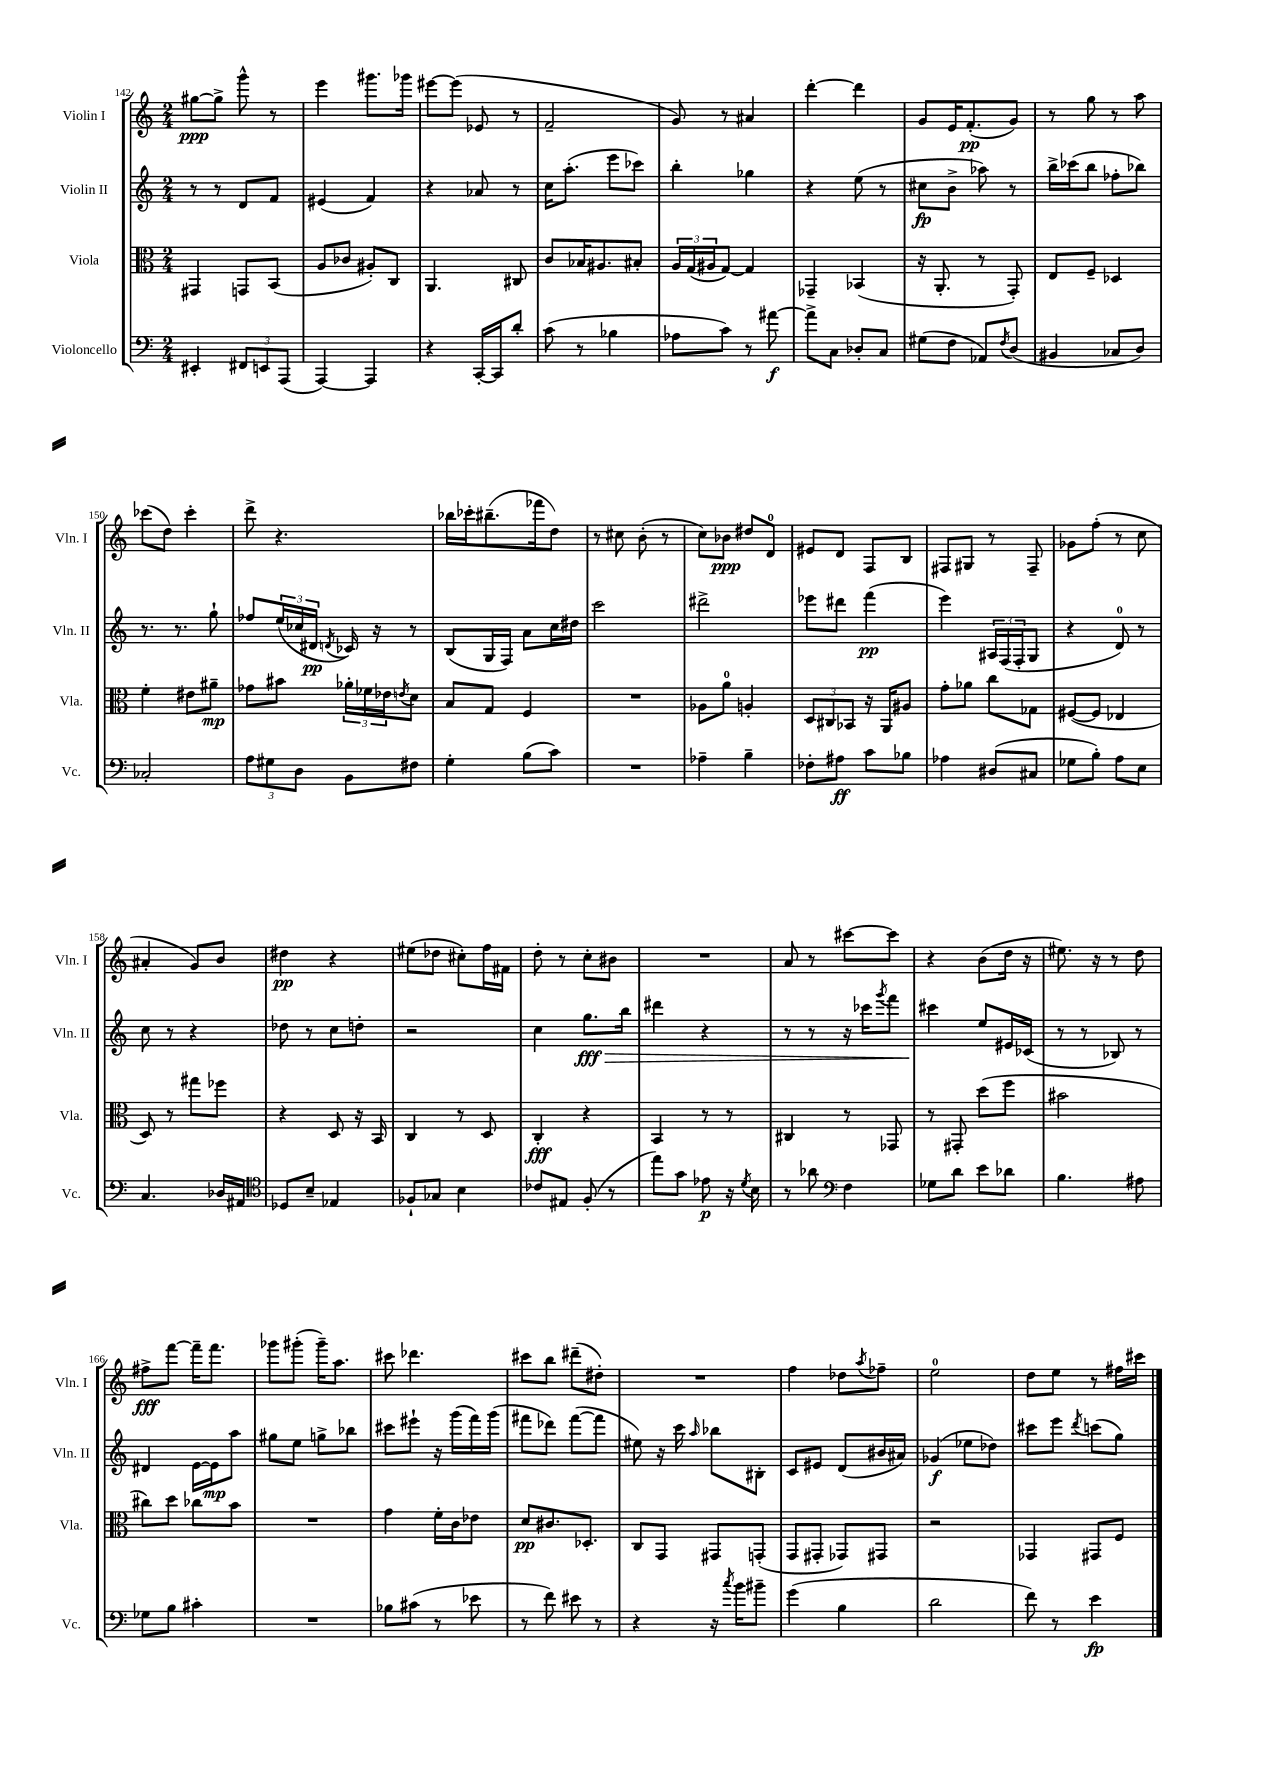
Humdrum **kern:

**kern	**dynam	**kern	**dynam	**kern	**dynam	**kern	**dynam
*part4	*part4	*part3	*part3	*part2	*part2	*part1	*part1
*staff4	*staff4	*staff3	*staff3	*staff2	*staff2	*staff1	*staff1
*I"Violoncello	*	*I"Viola	*	*I"Violin II	*	*I"Violin I	*
*I'Vc.	*	*I'Vla.	*	*I'Vln. II	*	*I'Vln. I	*
*clefF4	*	*clefC3	*	*clefG2	*	*clefG2	*
*k[]	*	*k[]	*	*k[]	*	*k[]	*
*M2/4	*	*M2/4	*	*M2/4	*	*M2/4	*
=142	=142	=142	=142	=142	=142	=142	=142
4EE#X'/	.	4GG#X/	.	8r	.	[8gg#X\L	ppp
.	.	.	.	8r	.	8gg#^\J]	.
12FF#X/L	.	8GGn/L	.	8d/L	.	8ggg^^\	.
12EEn/	.	.	.	.	.	.	.
.	.	(8BB/J	.	8f/J	.	8r	.
(12AAA/J	.	.	.	.	.	.	.
=143	=143	=143	=143	=143	=143	=143	=143
[4AAA/)	.	8A/L	.	(4e#X/	.	4eee\	.
.	.	8c-X/J	.	.	.	.	.
4AAA/]	.	8A#X'/L)	.	4f/)	.	8.ggg#X\L	.
.	.	8C/J	.	.	.	.	.
.	.	.	.	.	.	16ggg-X\Jk	.
=144	=144	=144	=144	=144	=144	=144	=144
4r	.	4.AA/	.	4r	.	[8eee#X\L	.
.	.	.	.	.	.	(8eee#\J]	.
[16CC'/LL	.	.	.	8a-X/	.	8e-X/	.
16CC/J]	.	.	.	.	.	.	.
8d'/J	.	8C#X/	.	8r	.	8r	.
=145	=145	=145	=145	=145	=145	=145	=145
(8c\	.	8c/L	.	16cc\KL	.	2f~/	.
.	.	.	.	(8.aa'\J	.	.	.
8r	.	16B-X/K	.	.	.	.	.
.	.	8.A#X/	.	.	.	.	.
4B-X\	.	.	.	8eee\L	.	.	.
.	.	8B#X'/J	.	8ccc-X\J)	.	.	.
=146	=146	=146	=146	=146	=146	=146	=146
8A-X\L	.	24A/LL	.	4bb'\	.	8g/)	.
.	.	(24G/	.	.	.	.	.
.	.	24A#X/J	.	.	.	.	.
8c\J)	.	[8G/J)	.	.	.	8r	.
8r	.	4G/]	.	4gg-X\	.	4a#X/	.
[8a#X\	f	.	.	.	.	.	.
=147	=147	=147	=147	=147	=147	=147	=147
8a#^\L]	.	4GG-X~/	.	4r	.	[4ddd'\	.
8C\J	.	.	.	.	.	.	.
8D-X'/L	.	(4BB-X/	.	(8ee\	.	4ddd\]	.
8C/J	.	.	.	8r	.	.	.
=148	=148	=148	=148	=148	=148	=148	=148
(8G#X\L	.	16r	.	8cc#X\L	fp	8g/L	.
.	.	8.AA'/	.	.	.	.	.
8F\J	.	.	.	8b^\J	.	16e/K	.
.	.	.	.	.	.	(8.f'/	pp
8AA-X/L)	.	8r	.	8aa-X\)	.	.	.
8qF/	.	.	.	.	.	.	.
(8D/J	.	8GG'/)	.	8r	.	8g/J)	.
=149	=149	=149	=149	=149	=149	=149	=149
4BB#X/	.	8E/L	.	16bb^\LL	.	8r	.
.	.	.	.	(16ccc-X\J	.	.	.
.	.	8F~/J	.	8bb\J	.	8gg\	.
8C-X/L	.	4D-X/	.	8ff-X'\L	.	8r	.
8D/J)	.	.	.	8bb-X\J)	.	8aa\	.
!!LO:LB:g=z
=150	=150	=150	=150	=150	=150	=150	=150
2C-X'/	.	4f'\	.	8.r	.	(8ccc-X\L	.
.	.	.	.	.	.	8dd\J)	.
.	.	.	.	8.r	.	.	.
.	.	8e#X\L	.	.	.	4ccc-'\	.
.	.	8a#X~\J	mp	8gg`\	.	.	.
=151	=151	=151	=151	=151	=151	=151	=151
12A\L	.	8g-X\L	.	8ff-X/L	.	8ddd^\	.
12G#X\	.	.	.	.	.	.	.
.	.	8b#X\J	.	(24ee/L	.	4.r	.
12D\J	.	.	.	24cc-X/	.	.	.
.	.	.	.	24d#X/JJ	pp	.	.
.	.	.	.	8qdn/	.	.	.
8BB\L	.	24a-X'\LL	.	16c-X/)	.	.	.
.	.	24f-X\	.	.	.	.	.
.	.	.	.	16r	.	.	.
.	.	24e-X\J	.	.	.	.	.
.	.	8qen/	.	.	.	.	.
8F#X\J	.	8d\J	.	8r	.	.	.
=152	=152	=152	=152	=152	=152	=152	=152
4G'\	.	8B/L	.	(8B/L	.	16bb-X\LL	.
.	.	.	.	.	.	16ccc-X'\J	.
.	.	8G/J	.	16G/L	.	(8.bb#X~\	.
.	.	.	.	16F/JJ)	.	.	.
(8B\L	.	4F/	.	8a\L	.	.	.
.	.	.	.	.	.	16fff-X\k	.
8c\J)	.	.	.	16cc\L	.	8dd\J)	.
.	.	.	.	16dd#X\JJ	.	.	.
=153	=153	=153	=153	=153	=153	=153	=153
2r	.	2r	.	2ccc\	.	8r	.
.	.	.	.	.	.	8cc#X\	.
.	.	.	.	.	.	(8b'\	.
.	.	.	.	.	.	8r	.
=154	=154	=154	=154	=154	=154	=154	=154
4A-X~\	.	8A-X\L	.	2ddd#X^\	.	8cc\L)	.
.	.	8a\J	.	.	.	8b-X\J	ppp
4B~\	.	4An'/	.	.	.	8dd#X/L	.
.	.	.	.	.	.	8d/J	.
=155	=155	=155	=155	=155	=155	=155	=155
8F-X'\L	.	12D/L	.	8eee-X\L	.	8e#X/L	.
.	.	12C#X/	.	.	.	.	.
8A#X\J	ff	.	.	8ddd#X\J	.	8d/J	.
.	.	12BB-X/J	.	.	.	.	.
8c\L	.	16r	.	(4fff\	pp	8F/L	.
.	.	16AA/KL	.	.	.	.	.
8B-X\J	.	8A#X/J	.	.	.	8B/J	.
=156	=156	=156	=156	=156	=156	=156	=156
4A-X\	.	8g'\L	.	4eee\)	.	8F#X/L	.
.	.	8a-X\J	.	.	.	8G#X/J	.
(8D#X/L	.	8cc\L	.	24A#X/LL	.	8r	.
.	.	.	.	(24F/	.	.	.
.	.	.	.	24F'/J	.	.	.
8C#X/J	.	8G-X\J	.	8G/J	.	8F#~/	.
=157	=157	=157	=157	=157	=157	=157	=157
8G-X\L	.	([8F#X/L	.	4r	.	8g-X\L	.
8B'\J)	.	8F#/J]	.	.	.	(8ff'\J	.
8A\L	.	4E-X/	.	8d/)	.	8r	.
8E\J	.	.	.	8r	.	8cc\	.
!!LO:LB:g=z
=158	=158	=158	=158	=158	=158	=158	=158
4.C/	.	8D/)	.	8cc\	.	4a#X'/	.
.	.	8r	.	8r	.	.	.
.	.	8gg#X\L	.	4r	.	8g/L)	.
16D-X/LL	.	8ff-X\J	.	.	.	8b/J	.
16AA#X/JJ	.	.	.	.	.	.	.
=159	=159	=159	=159	=159	=159	=159	=159
*clefC4	*	*	*	*	*	*	*
8D-X/L	.	4r	.	8dd-X\	.	4dd#X\	pp
8B~/J	.	.	.	8r	.	.	.
4E-X/	.	8D/	.	8cc\L	.	4r	.
.	.	16r	.	8ddn'\J	.	.	.
.	.	16BB/	.	.	.	.	.
=160	=160	=160	=160	=160	=160	=160	=160
8F-X`/L	.	4C/	.	2r	.	(8ee#X\L	.
8G-X/J	.	.	.	.	.	8dd-X\J	.
4B\	.	8r	.	.	.	8cc#X'\L)	.
.	.	8D/	.	.	.	16ff\L	.
.	.	.	.	.	.	16f#X\JJ	.
=161	=161	=161	=161	=161	=161	=161	=161
8c-X/L	.	4C'/	fff	4cc\	.	8dd'\	.
8E#X/J	.	.	.	.	.	8r	.
!	!	!	!	!	!LO:HP:b	!	!
(8F'/	.	4r	.	8.gg\L	> fff	8cc'\L	.
8r	.	.	.	.	.	8b#X\J	.
.	.	.	.	16bb\Jk	.	.	.
=162	=162	=162	=162	=162	=162	=162	=162
8ee\L)	.	4BB/	.	4ddd#X\	.	2r	.
8g\J	.	.	.	.	.	.	.
8e-X\	p	8r	.	4r	.	.	.
16r	.	8r	.	.	.	.	.
8qd/	.	.	.	.	.	.	.
16B\	.	.	.	.	.	.	.
=163	=163	=163	=163	=163	=163	=163	=163
8r	.	4C#X/	.	8r	.	8a/	.
8a-X\	.	.	.	8r	.	8r	.
*clefF4	*	*	*	*	*	*	*
4F\	.	8r	.	16r	.	[8ccc#X\L	.
.	.	.	.	16ccc-X\KL	.	.	.
.	.	.	.	8qggg/	.	.	.
.	.	8GG-X/	.	8fff\J	.	8ccc#\J]	.
=164	=164	=164	=164	=164	=164	=164	=164
8G-X\L	.	8r	.	4ccc#X\	.	4r	.
8d\J	.	8GG#X'/	.	.	.	.	.
8e\L	.	(8dd\L	.	8ee/L	]	(8b\L	.
8d-X\J	.	8ff\J	.	16e#X/L	.	16dd\Jk	.
.	.	.	.	(16c-X/JJ	.	16r	.
=165	=165	=165	=165	=165	=165	=165	=165
4.B\	.	2b#X\	.	8r	.	8.ee#X\)	.
.	.	.	.	8r	.	.	.
.	.	.	.	.	.	16r	.
.	.	.	.	8B-X/)	.	8r	.
8A#X\	.	.	.	8r	.	8dd\	.
!!LO:LB:g=z
=166	=166	=166	=166	=166	=166	=166	=166
8G-X\L	.	8cc#X\L)	.	4d#X/	.	8ff#X^\L	fff
8B\J	.	8dd\J	.	.	.	[8fff\J	.
4c#X'\	.	8cc-X\L	.	[16e\LL	.	16fff~\KL]	.
.	.	.	.	16e\J]	mp	8.fff\J	.
.	.	8b\J	.	8aa\J	.	.	.
=167	=167	=167	=167	=167	=167	=167	=167
2r	.	2r	.	8gg#X\L	.	8ggg-X\L	.
.	.	.	.	8ee\J	.	(8ggg#X'\J	.
.	.	.	.	8ggn^\L	.	16ggg#~\KL)	.
.	.	.	.	.	.	8.aa\J	.
.	.	.	.	8bb-X\J	.	.	.
=168	=168	=168	=168	=168	=168	=168	=168
8B-X\L	.	4g\	.	8ccc#X\L	.	8ccc#X\	.
(8c#X\J	.	.	.	8eee#X`\J	.	4.ddd-X\	.
8r	.	16f'\LL	.	16r	.	.	.
.	.	16c\J	.	(16ggg\LL	.	.	.
8e-X\	.	8e-X\J	.	16fff\)	.	.	.
.	.	.	.	(16ggg\JJ	.	.	.
=169	=169	=169	=169	=169	=169	=169	=169
8r	.	8d/L	pp	8fff#X\L	.	8ccc#X\L	.
8f\)	.	8.c#X/	.	8ddd-X\J)	.	8bb\J	.
8e#X\	.	.	.	([8fff#\L	.	(8ddd#X~\L	.
.	.	8.D-X'/J	.	.	.	.	.
8r	.	.	.	8fff#\J]	.	8dd#X'\J)	.
=170	=170	=170	=170	=170	=170	=170	=170
4r	.	8C/L	.	8ee#X\)	.	2r	.
.	.	8GG/J	.	16r	.	.	.
.	.	.	.	16ccc\	.	.	.
.	.	.	.	16qqaa/	.	.	.
16r	.	8GG#X/L	.	8bb-X\L	.	.	.
8qcc/	.	.	.	.	.	.	.
16b\KL	.	.	.	.	.	.	.
8b#X~\J	.	(8GGn'/J	.	8B#X'\J	.	.	.
=171	=171	=171	=171	=171	=171	=171	=171
(4g\	.	8GG/L	.	8c/L	.	4ff\	.
.	.	8GG#X'/J	.	8e#X/J	.	.	.
4B\	.	8GG-X/L)	.	(8d/L	.	8dd-X\L	.
.	.	.	.	.	.	8qaa/	.
.	.	8GG#X/J	.	16b#X/L	.	8ff-X~\J	.
.	.	.	.	16a#X/JJ)	.	.	.
=172	=172	=172	=172	=172	=172	=172	=172
2d\	.	2r	.	(4g-X/	f	2ee\	.
.	.	.	.	8ee-X\L	.	.	.
.	.	.	.	8dd-X\J)	.	.	.
=173	=173	=173	=173	=173	=173	=173	=173
8f\)	.	4GG-X/	.	8ccc#X\L	.	8dd\L	.
8r	.	.	.	8eee\J	.	8ee\J	.
.	.	.	.	8qddd/	.	.	.
4e\	fp	8GG#X/L	.	(8cccn\L	.	8r	.
.	.	8F/J	.	8gg\J)	.	16ff#X\LL	.
.	.	.	.	.	.	16ccc#X\JJ	.
==	==	==	==	==	==	==	==
*-	*-	*-	*-	*-	*-	*-	*-
